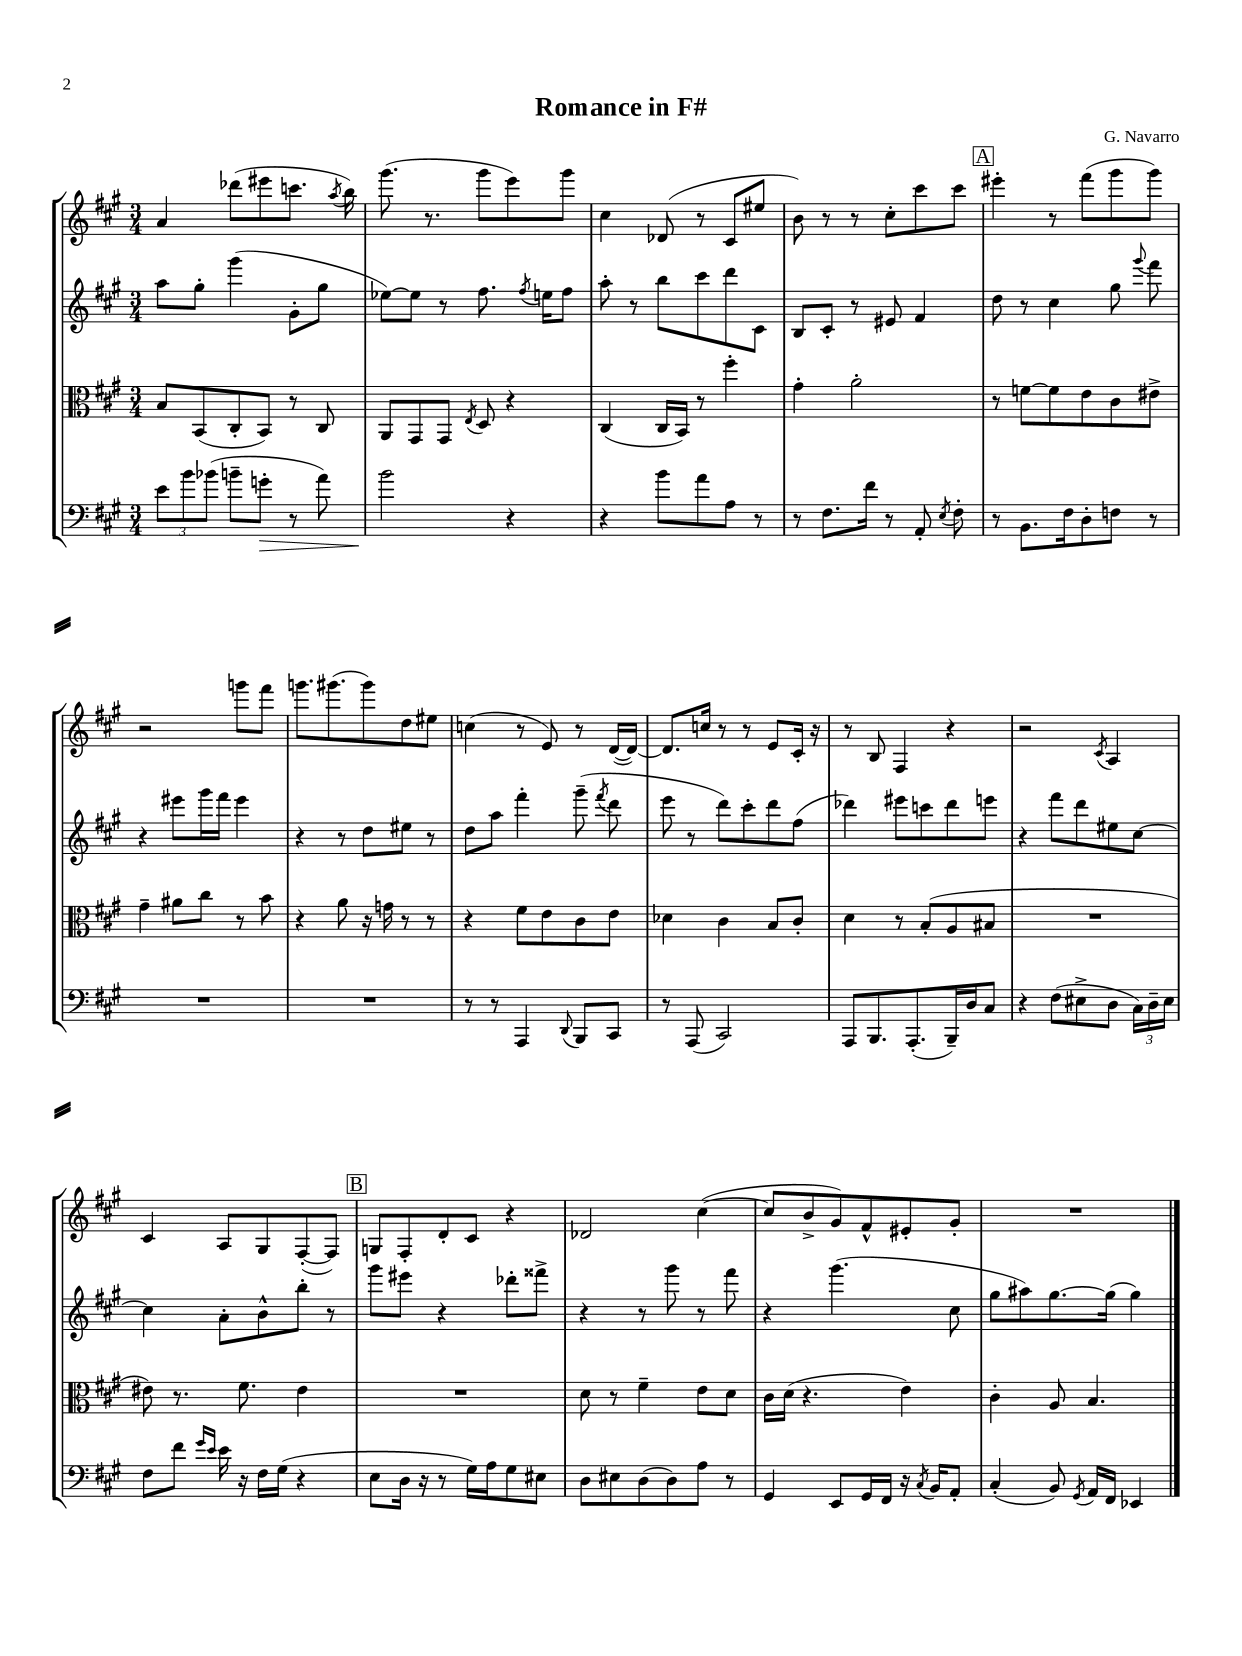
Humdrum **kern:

**kern	**dynam	**kern	**kern	**kern
*part4	*part4	*part3	*part2	*part1
*staff4	*staff4	*staff3	*staff2	*staff1
*clefF4	*	*clefC3	*clefG2	*clefG2
*k[f#c#g#]	*	*k[f#c#g#]	*k[f#c#g#]	*k[f#c#g#]
*M3/4	*	*M3/4	*M3/4	*M3/4
=1	=1	=1	=1	=1
12e\L	.	8B/L	8aa\L	4a/
12b\	.	.	.	.
.	.	(8BB/	8gg#'\J	.
(12b-X\J	.	.	.	.
8bn~\L	.	8C#'/	(4ggg#\	(8ddd-X\L
!	!LO:HP:b	!	!	!
8gn'\J	>	8BB/J)	.	8eee#X\
8r	.	8r	8g#'\L	8.cccn\J
8a\)	.	8C#/	8gg#\J	.
.	.	.	.	8qaa/
.	.	.	.	16bb\)
=2	=2	=2	=2	=2
2b\	.	8AA/L	[8ee-X\L)	(8.ggg#\
.	.	8GG#/	8ee-\J]	.
.	.	.	.	8.r
.	.	8GG#/J	8r	.
.	.	8qE/	.	.
.	.	8D/	8.ff#\	8ggg#\L
4r	]	4r	.	8eee\)
.	.	.	8qff#/	.
.	.	.	16een\KL	.
.	.	.	8ff#\J	8ggg#\J
=3	=3	=3	=3	=3
4r	.	(4C#/	8aa'\	4cc#\
.	.	.	8r	.
8b\L	.	16C#/LL	8bb\L	(8d-X/
.	.	16BB/JJ)	.	.
8a\	.	8r	8ccc#\	8r
8A\J	.	4ff#'\	8ddd\	8c#/L
8r	.	.	8c#\J	8ee#X/J
=4	=4	=4	=4	=4
8r	.	4g#'\	8B/L	8b\)
8.F#\L	.	.	8c#'/J	8r
.	.	2a'\	8r	8r
16f#\Jk	.	.	.	.
8r	.	.	8e#X/	8cc#'\L
8AA'/	.	.	4f#/	8ccc#\
8qE/	.	.	.	.
8F#'\	.	.	.	8ccc#\J
!!LO:REH:place=s1:t=A
=5	=5	=5	=5	=5
8r	.	8r	8dd\	4eee#X'\
8.BB\L	.	[8fn\L	8r	.
.	.	8f\]	4cc#\	8r
16F#\k	.	.	.	.
8D'\	.	8e\	.	(8fff#\L
8Fn\J	.	8c#\	8gg#\	8ggg#\
.	.	.	8qqggg#/	.
8r	.	8e#X^\J	8fff#\	8ggg#\J)
!!LO:LB:g=z
=6	=6	=6	=6	=6
2.r	.	4g#~\	4r	2r
.	.	8a#X\L	8eee#X\L	.
.	.	8cc#\J	16ggg#\L	.
.	.	.	16fff#\JJ	.
.	.	8r	4eee#\	8gggn\L
.	.	8b\	.	8fff#\J
=7	=7	=7	=7	=7
2.r	.	4r	4r	8.gggn\L
.	.	.	.	(8.ggg#X\
.	.	8a\	8r	.
.	.	16r	8dd\L	8ggg#\)
.	.	16gn\	.	.
.	.	8r	8ee#X\J	8dd\
.	.	8r	8r	8ee#X\J
=8	=8	=8	=8	=8
8r	.	4r	8dd\L	(4ccn\
8r	.	.	8aa\J	.
4AAA/	.	8f#\L	4fff#'\	8r
.	.	8e\	.	8e/)
8qqDD/	.	.	.	.
8BBB/L	.	8c#\	(8ggg#~\	8r
.	.	.	8qfff#/	.
8CC#/J	.	8e\J	8ddd\	([16d/LL
.	.	.	.	16d/JJ_)
=9	=9	=9	=9	=9
8r	.	4d-X\	8eee\	8.d/L]
(8AAA/	.	.	8r	.
.	.	.	.	16ccn/Jk
2CC#/)	.	4c#\	8ddd\L)	8r
.	.	.	8ccc#'\	8r
.	.	8B/L	8ddd\	8e/L
.	.	8c#'/J	(8ff#\J	16c#'/Jk
.	.	.	.	16r
=10	=10	=10	=10	=10
8AAA/L	.	4d\	4ddd-X\)	8r
8.BBB/	.	.	.	8B/
.	.	8r	8eee#X\L	4F#/
(8.AAA'/	.	.	.	.
.	.	(8B'/L	8cccn\	.
16BBB~/L)	.	8A/	8ddd-\	4r
16D/J	.	.	.	.
8C#/J	.	8B#X/J	8eeen\J	.
=11	=11	=11	=11	=11
4r	.	2.r	4r	2r
(8F#\L	.	.	8fff#\L	.
8E#X^\	.	.	8ddd\	.
.	.	.	.	8qc#/
8D\J	.	.	8ee#X\	4A/
24C#\LL)	.	.	[8cc#\J	.
24D~\	.	.	.	.
24E#\JJ	.	.	.	.
!!LO:LB:g=z
=12	=12	=12	=12	=12
8F#\L	.	8e#X\)	4cc#\]	4c#/
8f#\J	.	8.r	.	.
16qqg#/LL	.	.	.	.
16qqe/JJ	.	.	.	.
16e\	.	.	8a'\L	8A/L
16r	.	8.f#\	.	.
16F#\LL	.	.	8b^^\	8G#/
(16G#\JJ	.	.	.	.
4r	.	4e#\	8bb'\J	([8F#'/
.	.	.	8r	8F#/J])
!!LO:REH:place=s1:t=B
=13	=13	=13	=13	=13
8E\L	.	2.r	8ggg#\L	8Gn/L
16D\Jk	.	.	8eee#X\J	8F#'/
16r	.	.	.	.
8r	.	.	4r	8d'/
16G#\LL)	.	.	.	8c#/J
16A\J	.	.	.	.
8G#\	.	.	8ddd-X'\L	4r
8E#X\J	.	.	8fff##X^\J	.
=14	=14	=14	=14	=14
8D\L	.	8d\	4r	2d-X/
8E#X\	.	8r	.	.
(8D\	.	4f#~\	8r	.
8D\)	.	.	8ggg#\	.
8A\J	.	8e\L	8r	([4cc#\
8r	.	8d\J	8fff#\	.
=15	=15	=15	=15	=15
4GG#/	.	16c#\LL	4r	8cc#/L]
.	.	(16d\JJ	.	.
.	.	4.r	.	8b^/
8EE/L	.	.	(4.ggg#\	8g#/)
16GG#/L	.	.	.	8f#^^/
16FF#/JJ	.	.	.	.
16r	.	4e\)	.	8e#X'/
8qC#/	.	.	.	.
16BB/KL	.	.	.	.
8AA'/J	.	.	8cc#\	8g#'/J
=16	=16	=16	=16	=16
(4C#'/	.	4c#'\	8gg#\L	2.r
.	.	.	8aa#X\)	.
8BB/)	.	8A/	[8.gg#\	.
8qGG#/	.	.	.	.
16AA/LL	.	4.B/	.	.
16FF#/JJ	.	.	(16gg#\Jk]	.
4EE-X/	.	.	4gg#\)	.
==	==	==	==	==
*-	*-	*-	*-	*-
